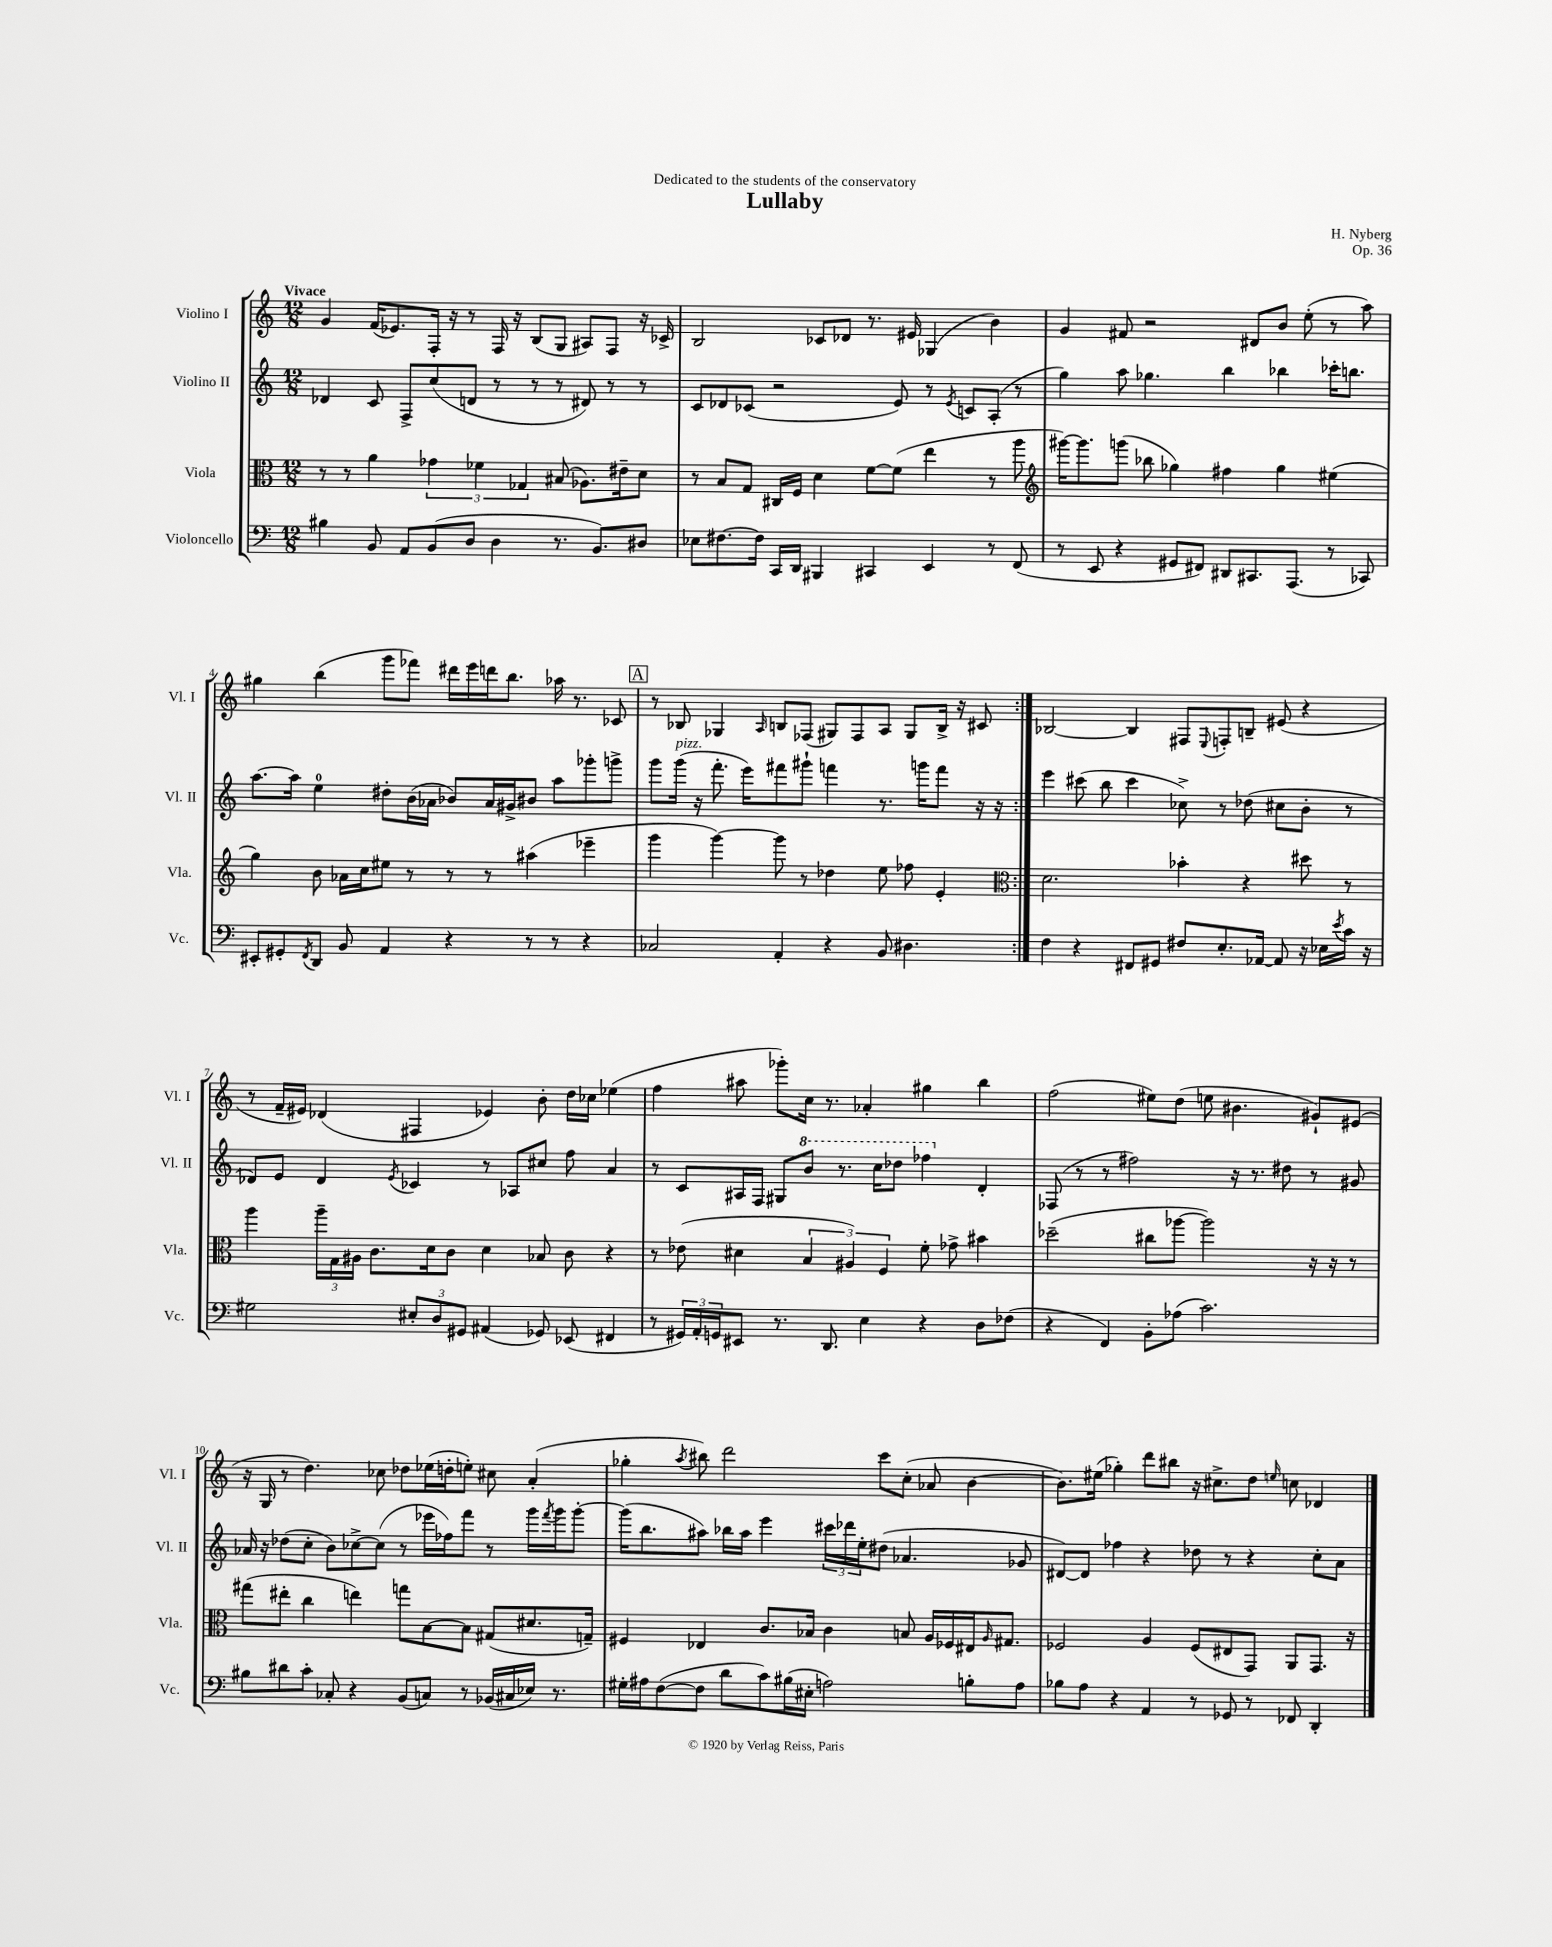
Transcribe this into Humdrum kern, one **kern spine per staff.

**kern	**kern	**kern	**kern
*staff4	*staff3	*staff2	*staff1
*clefF4	*clefC3	*clefG2	*clefG2
*k[]	*k[]	*k[]	*k[]
*M12/8	*M12/8	*M12/8	*M12/8
4B#\	8r	4d-/	4g/
.	8r	.	.
8BB/	4a\	8c/	(16f/LK
.	.	.	8.e-/)
8AA/L	.	8F^/L	.
(8BB/	6g-\	(8cc/	16F'/Jk
.	.	.	16r
8D/J	.	8d/J	8r
.	6f-\	.	.
4D\	.	8r	16F/
.	.	.	16r
.	6G-/	.	.
.	.	8r	(8B/L
8.r	(8B#/	8r	8G/J
.	8.A-\L)	8d#/)	8A#/L)
8.BB/L)	.	.	.
.	.	8r	8F/J
.	16e#~\k	.	.
8D#/J	8d\J	8r	16r
.	.	.	16c-^/
=	=	=	=
8E-\L	8r	8c/L	2B/
[8.F#\	8B/L	8d-/	.
.	8G/J	(8c-/J	.
16F#\]Jk	.	.	.
16CC/LL	16C#/LL	2r	.
16DD/JJ	16F/JJ	.	.
4BBB#/	4d\	.	8c-/L
.	.	.	8d-/J
4CC#/	[8f\L	.	8.r
.	(8f\]J	8e/)	.
.	.	.	16e#/
4EE/	4ee\	8r	(4G-/
.	.	8qe/	.
.	.	8c/L	.
8r	8r	(8A'/J	4b\)
(8FF/	8aa\	8r	.
=	=	=	=
*	*clefG2	*	*
8r	[16ggg#\LK)	4gg\)	4g/
.	8.ggg#\]	.	.
8EE/	.	.	.
4r	(8ggg\J	8aa\	8f#/
.	8bb-\	4.gg-\	2r
8GG#/L	4gg-\)	.	.
8FF#/J)	.	.	.
8DD#/L	4ff#\	4bb\	.
8.CC#/	.	.	8d#/L
.	4gg-\	4bb-\	8b/J
(8.AAA/J	.	.	.
.	.	.	(8ee'\
8r	(4ee#\	16ccc-'\LK	8r
.	.	8.bb\J	.
8CC-/)	.	.	8aa\)
=	=	=	=
8EE#'/L	4gg\)	[8.aa\L	4gg#\
8GG#'/	.	.	.
.	.	16aa\]Jk	.
8qFF/	.	.	.
8DD/J	8b\	4ee\	(4bb\
8BB/	16a-\LL	.	.
.	16cc\J	.	.
4AA/	8ee#\J	8dd#'\L	8ggg\L
.	8r	(16b\L	8fff-\J)
.	.	16a-\JJ	.
4r	8r	8b-/L)	16ddd#\LL
.	.	.	16eee\
.	8r	16a-/L	16ddd\J
.	.	16g#^/J	8.bb\J
8r	(4aa#\	8b#/J	.
8r	.	8aa\L	16aa-\
.	.	.	8.r
4r	4eee-~\	8ggg-'\	.
.	.	8ggg^\J	8c-/
=	=	=	=
2C-/	4ggg\	8ggg\L	8r
.	.	(16ggg\Jk	8B-/
.	.	16r	.
.	[4ggg\)	8.fff'\	4G-/
.	.	16eee\LK)	.
.	.	.	16qqA/
4AA'/	8ggg\]	8fff#\	8B/L
.	8r	8ggg#`\J	(8F-/J
4r	4dd-\	4fff\	8G#/L)
.	.	.	8F-/
8BB/	8ee\	8.r	8A/J
4.D#\	8ff-\	.	8G#/L
.	.	16ggg\LK	.
.	4e'/	8fff\J	16B^/Jk
.	.	.	16r
.	.	16r	8c#/
.	.	16r	.
=:|!	=:|!	=:|!	=:|!
*	*clefC3	*	*
4F\	2.d\	4eee\	[2B-/
4r	.	(8ccc#\	.
.	.	8bb\	.
8FF#/L	.	4ccc#\	4B-/]
8GG#/J	.	.	.
8F#/L	4b-'\	8cc-^\)	8F#/L
.	.	.	8qqE/
8.E'/	.	8r	8F'/
.	4r	(8dd-\	8B~/J
[16AA-/Jk	.	.	.
8AA-/]	.	8cc#\L	(8e#/
16r	8dd#\	8b'\J	4r
16E-\LL	.	.	.
8qe/	.	.	.
16c\JJ	8r	8r	.
16r	.	.	.
=	=	=	=
2G#\	4aa\	8d-/L)	8r
.	.	8e/J	16f~/LL
.	.	.	16e#/JJ)
.	24aa~\LL	4d-/	(4d-/
.	24G\	.	.
.	24A#\JJ	.	.
.	8.c\L	.	.
.	.	8qe/	.
12E#'/L	.	4c-/	4F#/
.	16d\k	.	.
12D/	.	.	.
.	8c\J	.	.
12GG#/J	.	.	.
(4AA#/	4d\	8r	4e-/)
.	.	8A-/L	.
8GG-/)	8B-/	8cc#/J	8b'\
(8EE-/	8c\	8ff\	16dd\LL
.	.	.	16cc-\JJ
4FF#/	4r	4a/	(4ee-\
=	=	=	=
8r	8r	8r	4ff\
24GG#/LL)	(8e-\	8c/L	.
24AA'/	.	.	.
24GG/J	.	.	.
8EE#/J	4d#\	16A#/L	8aa#\
.	.	16F/JJ	.
8.r	.	8G#/L	8ggg-'\L)
.	6B/	8bb/J	16cc\Jk
8.DD/	.	.	8.r
.	.	8.r	.
.	6A#/)	.	.
4E\	.	.	4a-'/
.	.	16ccc\LK	.
.	6F/	.	.
.	.	8ddd-\J	.
4r	8f'\	4fff-\	4gg#\
.	8g-^\	.	.
8D\L	4b#\	4d'/	4bb\
(8F-\J	.	.	.
=	=	=	=
4r	(2dd-~\	(8F-/	(2ff\
.	.	8r	.
4FF/)	.	8r	.
.	.	2ff#\)	.
8BB'\L	8cc#\L	.	8ee#\L)
(8A-\J	[8aa-\J	.	(8dd\J
2.c\)	2aa-\])	.	8ee\
.	.	16r	4.b#\
.	.	8.r	.
.	.	8dd#\	.
.	16r	8r	8g#`/L)
.	16r	.	.
.	8r	8g#/	(8e#/J
=	=	=	=
8B#\L	(8gg#\L	16a-/	16r
.	.	16r	16G/
8d#\	8ee#'\J	(8dd-\L	8r
8c'\J	4cc\	8cc'\J	4.dd\)
8C-'/	.	8b\L)	.
4r	4ee\)	[8cc-^\	.
.	.	(8cc-\]J	8cc-\
(8BB/L	8gg\L	8r	8dd-\L
8C/J)	[8B\	16eee-\LL	(16ee-\L
.	.	16ff-\J)	16dd'\J
8r	8B\]J	8fff\J	8ee'\J)
(16BB-/LL	(8G#/L	8r	8cc#\
16C#/	.	.	.
16E-/JJ)	8.d#/	16ggg\LL	(4a'/
.	.	8qfff/	.
8.r	.	16ggg\J	.
.	.	[8ggg'\J	.
.	16G~/Jk)	.	.
=	=	=	=
16G#'\LL	4F#/	(16ggg\]LK	4gg-'\
16A#\J	.	8.bb\	.
([8F\	.	.	.
.	.	.	8qaa/
8F\]J	4E-/	8aa#\J)	8bb#\)
8d\L	.	16bb-\LL	2ddd\
.	.	16aa#\JJ	.
8c\)	8.c/L	4eee\	.
(16B#\L	.	.	.
16E#'\JJ	16B-/Jk	.	.
2A\)	4c\	24ccc#\LL	.
.	.	24ddd-\	.
.	.	24ee'\J	.
.	.	(8dd#\J	8ccc\L
.	8B/	4.a-/	(8cc'\J
.	16A/LL	.	8a-/
.	16F-/	.	.
8B'\L	16E#/J	.	[4b\
.	16qqA/	.	.
.	8.G#/J	.	.
8A\J	.	8g-/	.
=	=	=	=
8B-\L	2F-/	[8d#/L)	8.b\]L)
8A\J	.	8d#/]J	.
.	.	.	(16ee#\Jk
4r	.	4ff-\	4gg-'\)
4AA/	4A/	4r	8ddd\L
.	.	.	8bb#\J
8r	(8F-/L	8dd-\	16r
.	.	.	8.cc#^\L
8GG-/	8E#/	8r	.
8r	8GG/J)	4r	8dd\J
.	.	.	16qqee/
8FF-/	8AA/L	.	8cc\
4DD'/	8.GG/J	8cc'\L	4d-/
.	.	8a\J	.
.	16r	.	.
==	==	==	==
*-	*-	*-	*-
